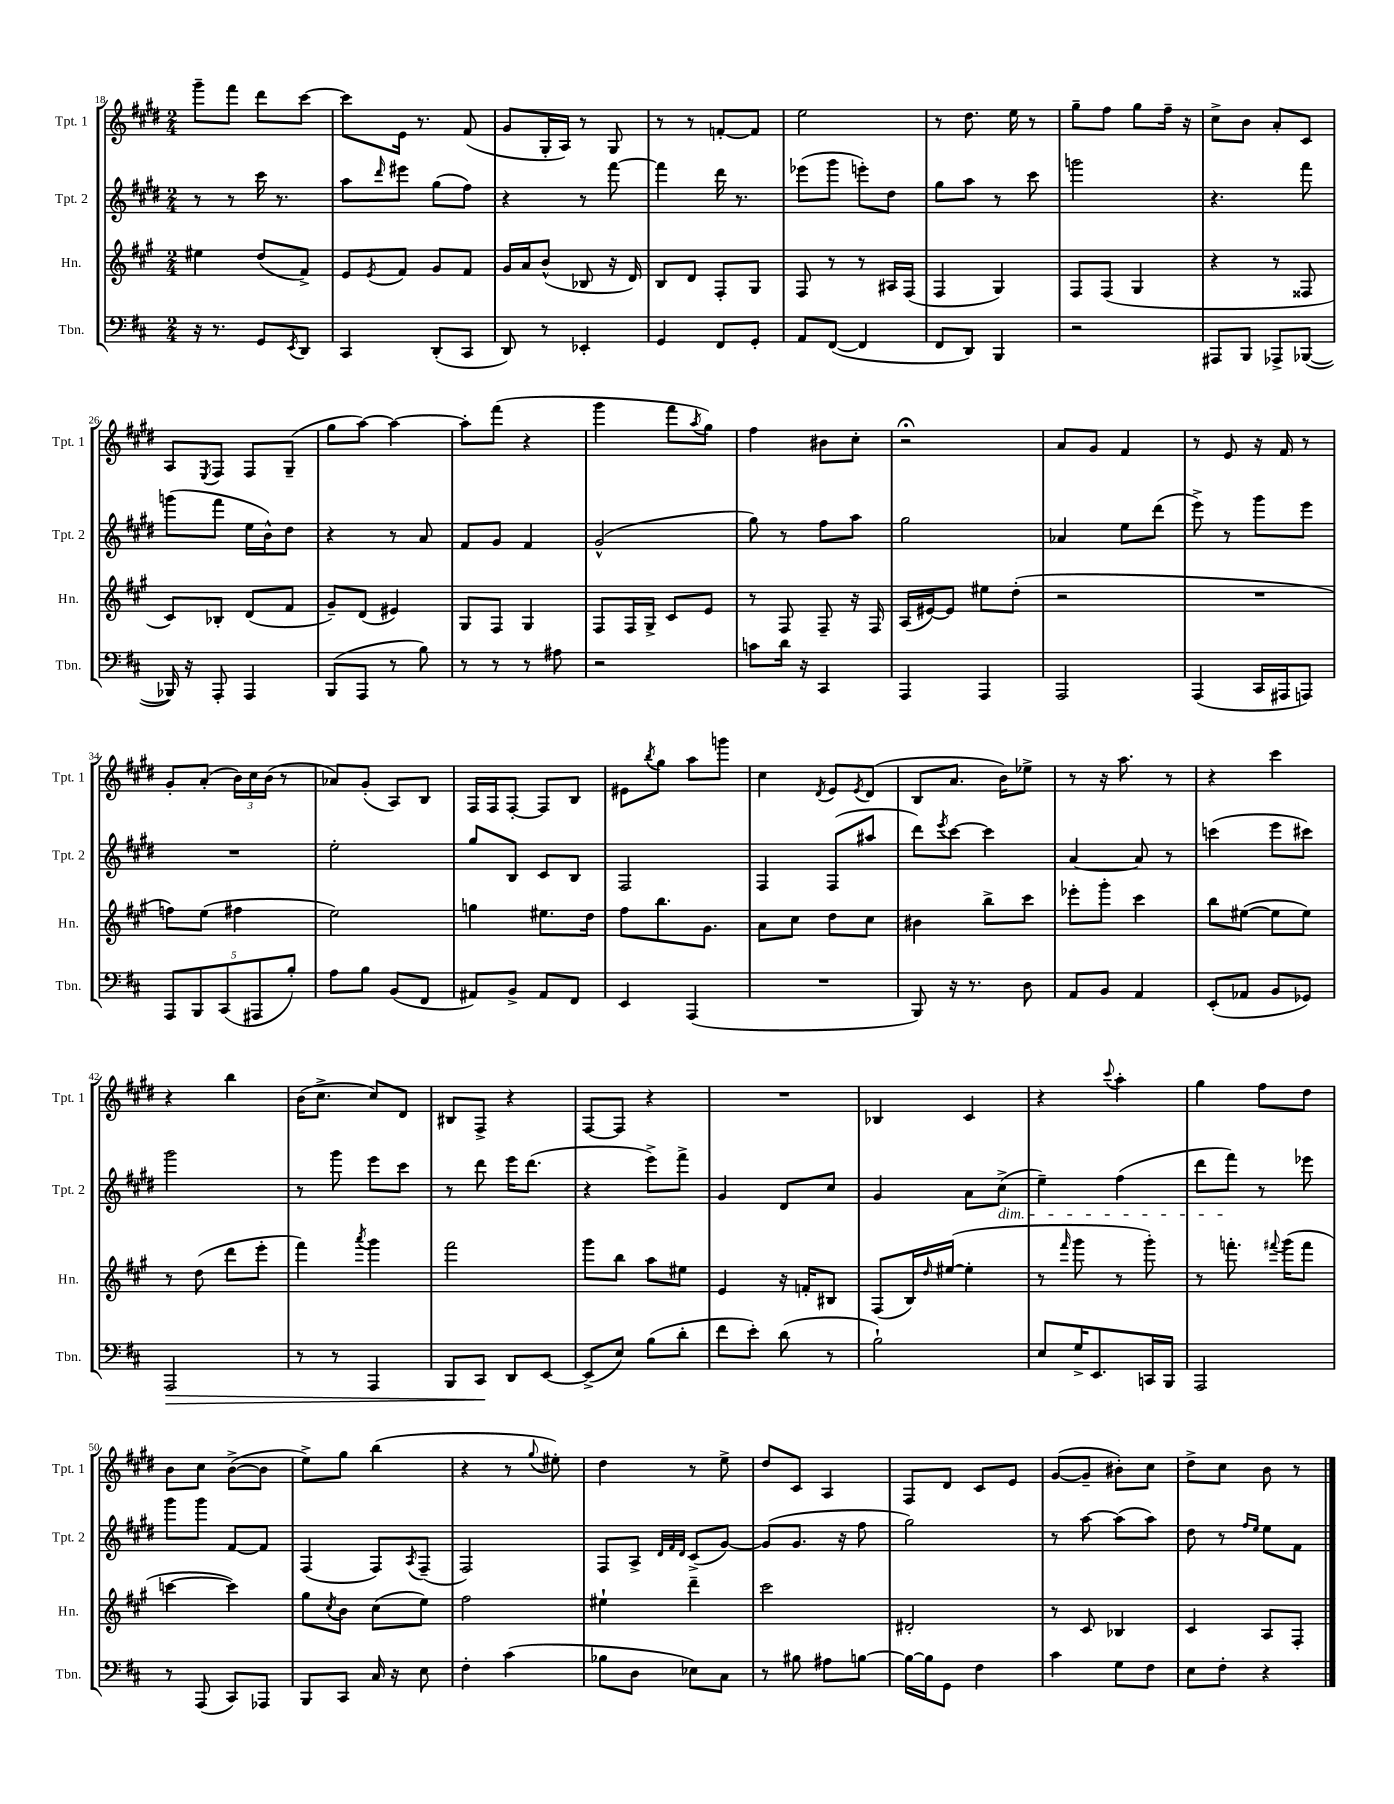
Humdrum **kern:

**kern	**kern	**kern	**kern
*staff4	*staff3	*staff2	*staff1
*clefF4	*clefG2	*clefG2	*clefG2
*k[f#c#]	*k[f#c#g#]	*k[f#c#g#d#]	*k[f#c#g#d#]
*M2/4	*M2/4	*M2/4	*M2/4
16r	4ee#	8r	8ggg#~
8.r	.	.	.
.	.	8r	8fff#
8GG	(8dd	16ccc#	8ddd#
.	.	8.r	.
8qEE	.	.	.
8DD	8f#^)	.	[8ccc#
=	=	=	=
4CC#	8e	8aa	8ccc#]
.	8qe	16qqddd#	.
.	8f#	8eee#	16e
.	.	.	8.r
(8DD'	8g#	(8gg#	.
8CC#	8f#	8ff#)	(8f#
=	=	=	=
8DD)	16g#	4r	8g#
.	16a	.	.
8r	(8b^^	.	16G#'
.	.	.	16A)
4EE-'	8B-	8r	8r
.	16r	[8fff#	8G#
.	16d)	.	.
=	=	=	=
4GG	8B	4fff#]	8r
.	8d	.	8r
8FF#	8F#'	16ddd#	[8f'
.	.	8.r	.
8GG'	8G#	.	8f]
=	=	=	=
8AA	8F#	(8eee-	2ee
([8FF#	8r	8ggg#	.
4FF#]	8r	8eee')	.
.	16A#	8dd#	.
.	(16F#	.	.
=	=	=	=
8FF#	4F#	8gg#	8r
8DD)	.	8aa	8.dd#
4BBB	4G#)	8r	.
.	.	.	16ee
.	.	8ccc#	8r
=	=	=	=
2r	8F#	2ggg	8gg#~
.	(8F#	.	8ff#
.	4G#	.	8gg#
.	.	.	16ff#~
.	.	.	16r
=	=	=	=
8AAA#	4r	4.r	8cc#^
8BBB	.	.	8b
8AAA-^	8r	.	8a'
([8BBB-	8F##	8fff#	8c#
=	=	=	=
16BBB-])	8c#)	(8ggg	8A
16r	.	.	.
.	.	.	8qE
8AAA'	8B-'	8fff#	8F#
4AAA	(8d	16ee	8F#
.	.	16b^^)	.
.	8f#	8dd#	(8G#~
=	=	=	=
(8BBB	8g#~)	4r	8gg#
8AAA	(8d	.	[8aa)
8r	4e#)	8r	4aa_
8B)	.	8a	.
=	=	=	=
8r	8G#	8f#	8aa']
8r	8F#	8g#	(8fff#
8r	4G#	4f#	4r
8A#	.	.	.
=	=	=	=
2r	8F#	(2g#^^	4ggg#
.	16F#	.	.
.	16G#^	.	.
.	8c#	.	8fff#
.	.	.	8qaa
.	8e	.	8gg#)
=	=	=	=
8c	8r	8gg#)	4ff#
16d	8F#	8r	.
16r	.	.	.
4CC#	8F#~	8ff#	8b#
.	16r	8aa	8cc#'
.	16F#	.	.
=	=	=	=
4AAA	(16A	2gg#	2r;
.	[16e#)	.	.
.	8e#]	.	.
4AAA	8ee#	.	.
.	(8dd'	.	.
=	=	=	=
2AAA	2r	4a-	8a
.	.	.	8g#
.	.	8ee	4f#
.	.	(8ddd#	.
=	=	=	=
(4AAA	2r	8eee^)	8r
.	.	8r	8e
16CC#	.	8ggg#	16r
16AAA#	.	.	16f#
8AAA)	.	8eee	8r
=	=	=	=
10AAA	8ff)	2r	8g#'
10BBB	.	.	.
.	(8ee	.	(8a'
(10CC#	.	.	.
.	4ff#	.	24b)
.	.	.	24cc#
10AAA#	.	.	.
.	.	.	(24b
.	.	.	8r
10B')	.	.	.
=	=	=	=
8A	2ee)	2ee'	8a-)
8B	.	.	(8g#'
(8BB	.	.	8A)
8FF#	.	.	8B
=	=	=	=
8AA#)	4gg	8gg#	16F#
.	.	.	16F#
8BB^	.	8B	[8F#'
8AA#	8.ee#	8c#	8F#]
8FF#	.	8B	8B
.	16dd	.	.
=	=	=	=
4EE	8ff#	2F#	8e#
.	.	.	8qbb
.	8.bb	.	8gg#
(4AAA	.	.	8aa
.	8.g#	.	.
.	.	.	8ggg
=	=	=	=
2r	8a	4F#	4cc#
.	8cc#	.	.
.	.	.	8qd#
.	8dd	(8F#	8e
.	.	.	8qe
.	8cc#	8aa#	(8d#
=	=	=	=
8BBB)	4b#	8ddd#)	8B
.	.	8qeee	.
16r	.	[8ccc#	8.a
8.r	.	.	.
.	8bb^	4ccc#]	.
.	.	.	16b)
8D	8ccc#	.	8ee-^
=	=	=	=
8AA	8eee-'	[4a	8r
8BB	8ggg#'	.	16r
.	.	.	8.aa
4AA	4ccc#	8a]	.
.	.	8r	8r
=	=	=	=
(8EE'	8bb	(4ccc	4r
8AA-	([8ee#	.	.
8BB	8ee#]	8eee	4ccc#
8GG-)	8ee#)	8ccc#)	.
=	=	=	=
2AAA	8r	2ggg#	4r
.	(8dd	.	.
.	8ddd	.	4bb
.	8eee'	.	.
=	=	=	=
8r	4fff#)	8r	(16b
.	.	.	8.cc#^
8r	.	8ggg#	.
.	8qaaa	.	.
4AAA	4ggg#	8eee	8cc#)
.	.	8ccc#	8d#
=	=	=	=
8BBB	2fff#	8r	8B#
8CC#	.	8ddd#	8F#^
8DD	.	16eee	4r
.	.	(8.ddd#	.
[8EE	.	.	.
=	=	=	=
(8EE^]	8ggg#	4r	[8F#
8E)	8bb	.	8F#]
(8B	8aa	8eee^)	4r
8d'	8ee#	8fff#^	.
=	=	=	=
8f#	4e	4g#	2r
8e')	.	.	.
(8d	16r	8d#	.
.	16f'	.	.
8r	8B#	8cc#	.
=	=	=	=
2B`)	(8F#	4g#	4B-
.	16B)	.	.
.	16qqdd	.	.
.	([16ee#	.	.
.	4ee#']	8a	4c#
.	.	(8cc#^	.
=	=	=	=
8E	8r	4ee~)	4r
.	16qqfff#	.	.
16G^	8ggg#	.	.
8.EE	.	.	.
.	.	.	8qqccc#
.	8r	(4ff#	4aa'
16CC	8ggg#')	.	.
16BBB	.	.	.
=	=	=	=
2AAA	8r	8ddd#	4gg#
.	8.fff'	8fff#)	.
.	.	8r	8ff#
.	8qqfff#	.	.
.	(16ggg#	.	.
.	8fff#	8eee-	8dd#
=	=	=	=
8r	[4ccc	8ggg#	8b
(8AAA	.	8ggg#	8cc#
8CC#)	4ccc])	[8f#	([8b^
8AAA-	.	8f#]	8b]
=	=	=	=
8BBB	8gg#	(4F#	8ee^)
.	8qcc#	.	.
8CC#	8b	.	8gg#
16C#	(8cc#	8F#)	(4bb
16r	.	.	.
.	.	8qA	.
8E	8ee)	(8F#~	.
=	=	=	=
4F#'	2ff#	2F#)	4r
(4c#	.	.	8r
.	.	.	8qqgg#
.	.	.	8ee#')
=	=	=	=
8B-	4ee#`	8F#	4dd#
8D	.	8A^	.
.	.	32qqd#	.
.	.	32qqf#	.
.	.	32qqd#	.
8E-)	4ddd~	(8c#^	8r
8C#	.	[8g#)	8ee^
=	=	=	=
8r	2ccc#	(8g#]	8dd#
8B#	.	8.g#	8c#
8A#	.	.	4A
.	.	16r	.
[8B	.	8ff#	.
=	=	=	=
16B_	2d#'	2gg#)	8F#
16B]	.	.	.
8GG	.	.	8d#
4F#	.	.	8c#
.	.	.	8e
=	=	=	=
4c#	8r	8r	([8g#
.	8c#	[8aa	8g#~]
8G	4B-	(8aa]	8b#')
8F#	.	8aa)	8cc#
=	=	=	=
8E	4c#	8dd#	8dd#^
8F#'	.	8r	8cc#
.	.	16qqff#	.
.	.	16qqee	.
4r	8A	8ee	8b
.	8F#'	8f#	8r
==	==	==	==
*-	*-	*-	*-
